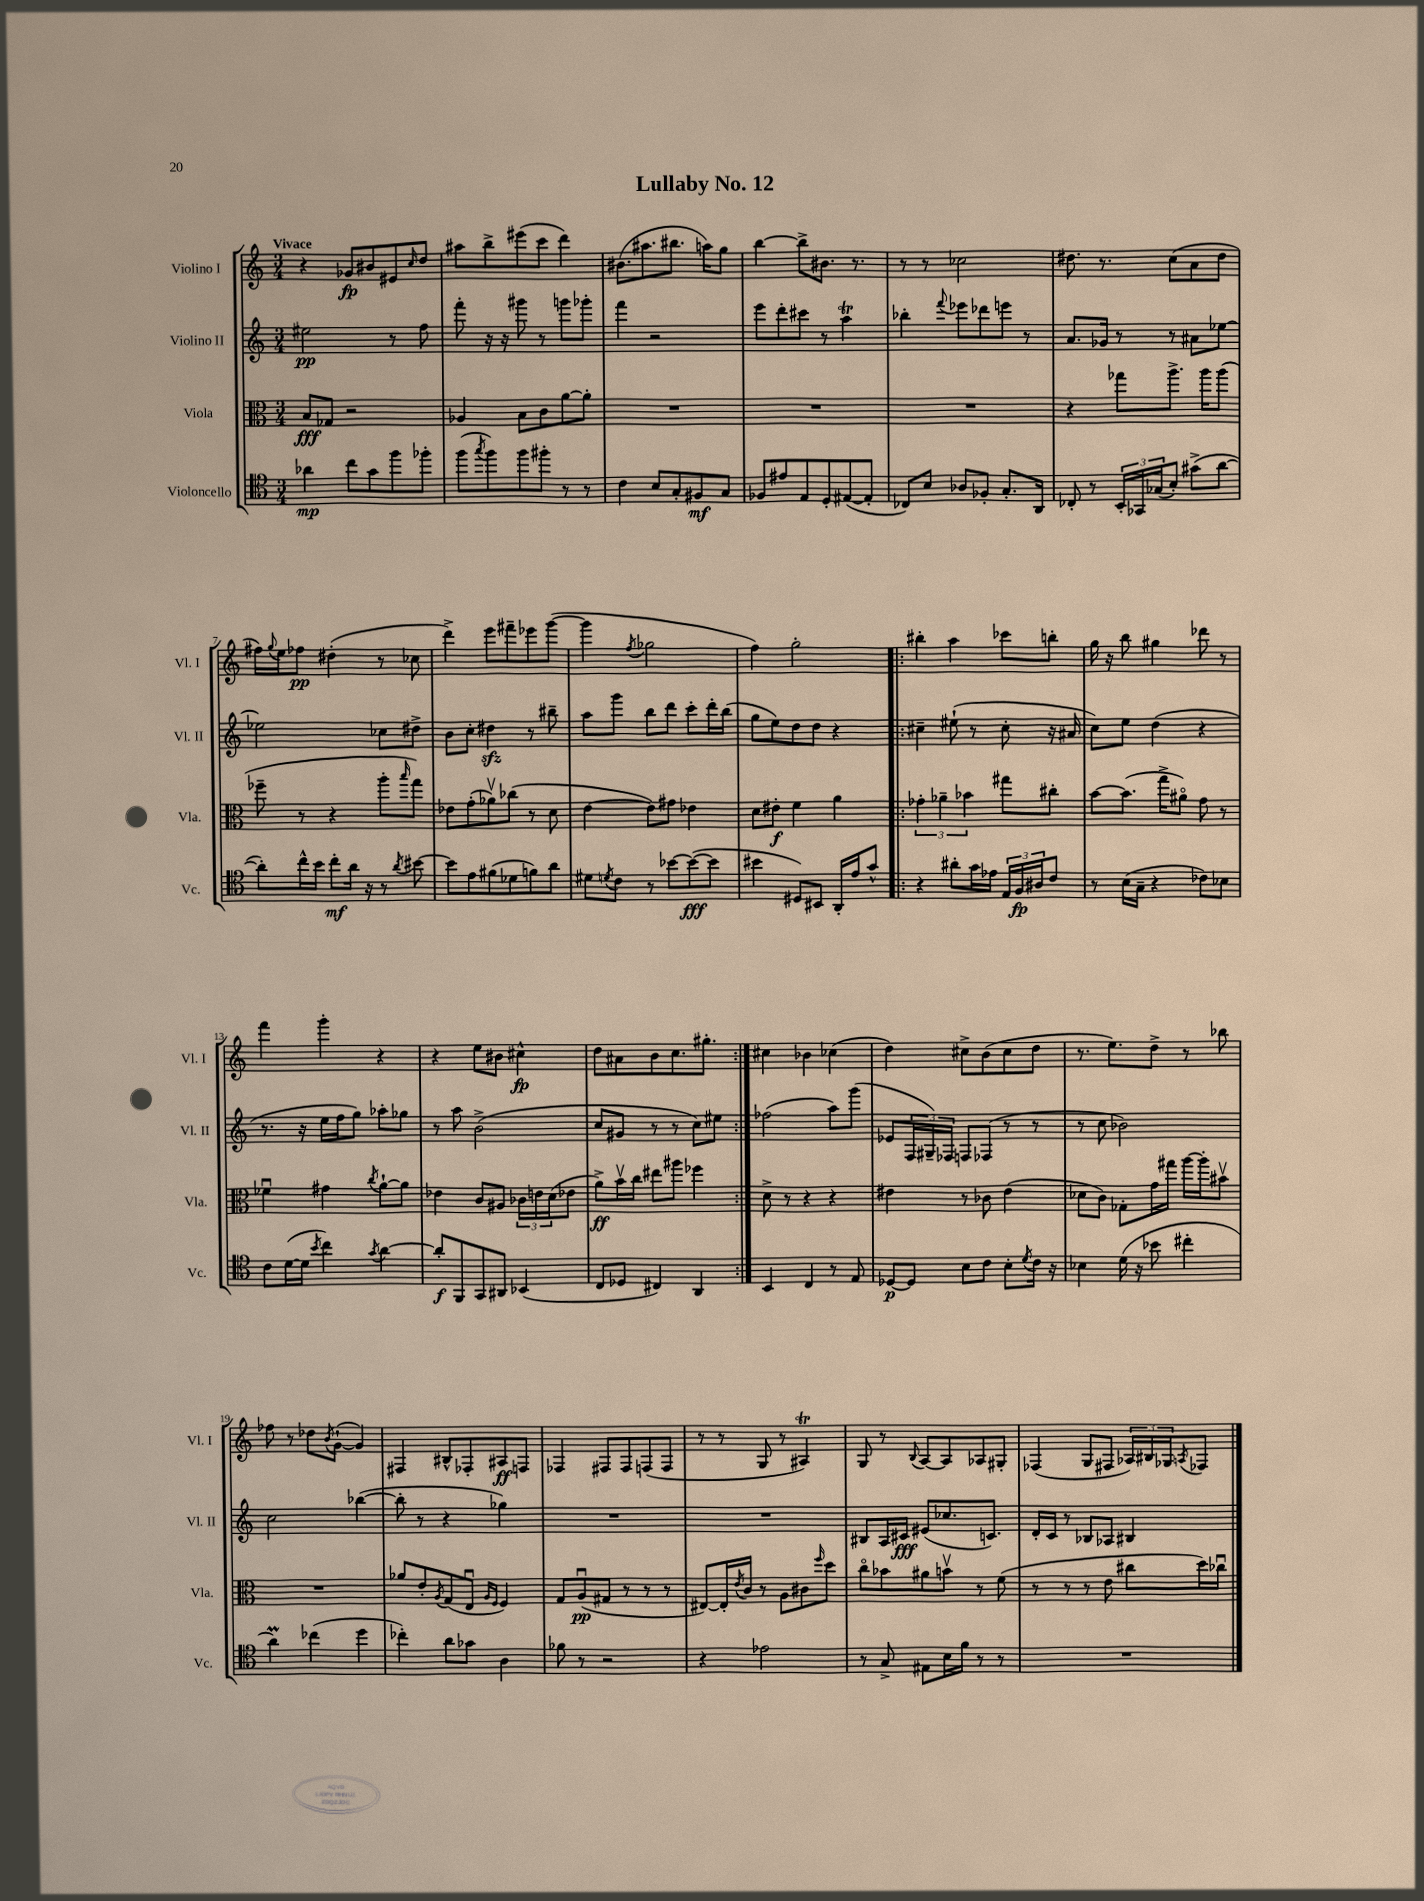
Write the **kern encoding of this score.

**kern	**dynam	**kern	**dynam	**kern	**dynam	**kern	**dynam
*part4	*part4	*part3	*part3	*part2	*part2	*part1	*part1
*staff4	*staff4	*staff3	*staff3	*staff2	*staff2	*staff1	*staff1
*I"Violoncello	*	*I"Viola	*	*I"Violino II	*	*I"Violino I	*
*I'Vc.	*	*I'Vla.	*	*I'Vl. II	*	*I'Vl. I	*
*clefC4	*	*clefC3	*	*clefG2	*	*clefG2	*
*k[]	*	*k[]	*	*k[]	*	*k[]	*
*M3/4	*	*M3/4	*	*M3/4	*	*M3/4	*
=1	=1	=1	=1	=1	=1	=1	=1
!	!	!	!	!	!	!LO:TX:a:B:t=Vivace	!
4a-X\	mp	8B/L	fff	2ee#X\	pp	4r	.
.	.	8G-X/J	.	.	.	.	.
8cc\L	.	2r	.	.	.	8g-X/L	fp
8g\	.	.	.	.	.	8b#X/	.
8ff\	.	.	.	8r	.	8e#X/	.
.	.	.	.	.	.	16qqcc/	.
8ff-X'\J	.	.	.	8ff\	.	8dd/J	.
=2	=2	=2	=2	=2	=2	=2	=2
(8ff\L	.	4A-X/	.	8fff'\	.	8aa#X\L	.
8qgg/	.	.	.	.	.	.	.
8ff\)	.	.	.	16r	.	8bb^\	.
.	.	.	.	16r	.	.	.
8ff\	.	8B\L	.	8ggg#X\	.	(8eee#X\	.
8ff#X'\J	.	8c\	.	8r	.	8ccc\J	.
8r	.	[8a\	.	8gggn\L	.	4ddd\)	.
8r	.	8a'\J]	.	8ggg-X'\J	.	.	.
=3	=3	=3	=3	=3	=3	=3	=3
4c\	.	2.r	.	4fff\	.	(8.b#X\L	.
.	.	.	.	.	.	8.aa#X\	.
8B/L	.	.	.	2r	.	.	.
8G'/	.	.	.	.	.	8.bb#X\J	.
8F#X/	mf	.	.	.	.	.	.
.	.	.	.	.	.	16aan\KL)	.
8G/J	.	.	.	.	.	8gg\J	.
=4	=4	=4	=4	=4	=4	=4	=4
8F-X/L	.	2.r	.	8eee\L	.	[4bb\	.
8e#X/	.	.	.	8ddd'\	.	.	.
8E/	.	.	.	8ccc#X\J	.	8bb^\L]	.
8D'/	.	.	.	8r	.	8.b#X\J	.
([8E#X/	.	.	.	4aaT\	.	.	.
.	.	.	.	.	.	8.r	.
8E#'/J]	.	.	.	.	.	.	.
=5	=5	=5	=5	=5	=5	=5	=5
8C-X/L)	.	2.r	.	4bb-X'\	.	8r	.
8B/J	.	.	.	.	.	8r	.
.	.	.	.	8qqfff/	.	.	.
8A-X/L	.	.	.	8eee-X\L	.	2cc-X\	.
8F-X'/J	.	.	.	8ddd-X\	.	.	.
8.G'/L	.	.	.	8eeen\J	.	.	.
.	.	.	.	8r	.	.	.
16AA/Jk	.	.	.	.	.	.	.
=6	=6	=6	=6	=6	=6	=6	=6
8C-X'/	.	4r	.	8.a/L	.	8.dd#X\	.
8r	.	.	.	.	.	.	.
.	.	.	.	16g-X/Jk	.	8.r	.
24BB'/LL	.	8gg-X\L	.	8r	.	.	.
24GG-X/	.	.	.	.	.	.	.
(24G-X/J	.	.	.	.	.	.	.
8B'/J)	.	8.aa^\J	.	8r	.	(8cc\L	.
(8g#X^\L	.	.	.	8a#X\L	.	8a\	.
.	.	16aa\KL	.	.	.	.	.
[8a\J	.	(8aa\J	.	[8ee-X\J	.	8dd#\J	.
!!LO:LB:g=z
=7	=7	=7	=7	=7	=7	=7	=7
8a'\L])	.	8ff-X~\	.	2ee-X\]	.	16ff#X\LL)	.
.	.	.	.	.	.	8qqgg/	.
.	.	.	.	.	.	16ee\J	.
16cc^^\L	.	8r	.	.	.	8ff-X\J	pp
16b\JJ	.	.	.	.	.	.	.
8cc'\L	mf	4r	.	.	.	(4dd#X'\	.
16a\Jk	.	.	.	.	.	.	.
16r	.	.	.	.	.	.	.
8r	.	8aa'\L	.	8cc-X\L	.	8r	.
8qa/	.	16qqbb/	.	.	.	.	.
[8b#X\	.	8gg\J)	.	8dd#X^\J	.	8cc-X\	.
=8	=8	=8	=8	=8	=8	=8	=8
8b#\L]	.	8e-X\L	.	8b\L	.	4ddd^\)	.
8e\	.	(8g'\	.	8cc'\J	.	.	.
(8f#X\	.	8a-Xv\)	.	4dd#Xzz\	.	8eee\L	.
8d-X\	.	(8cc-X\J	.	.	.	8fff#X~\	.
8fn\)	.	8r	.	8r	.	8eee-X\	.
8a\J	.	8d\	.	8bb#X~\	.	([8ggg\J	.
=9	=9	=9	=9	=9	=9	=9	=9
8d#X\L	.	[4e\	.	8aa\L	.	4ggg\]	.
8qdn/	.	.	.	.	.	.	.
8c\J	.	.	.	8ggg\J	.	.	.
.	.	.	.	.	.	8qff/	.
8r	.	8e\L])	.	8bb\L	.	2gg-X\	.
[8b-X\L	.	8g#X\J	.	8ddd\J	.	.	.
(8b-\_	fff	4e-X\	.	8ccc'\L	.	.	.
8b-\J]	.	.	.	16ddd'\L	.	.	.
.	.	.	.	(16bb\JJ	.	.	.
=10	=10	=10	=10	=10	=10	=10	=10
4b#X\	.	8d\L	.	8gg\L	.	4ff\)	.
.	.	8e#X'\J	f	8ee\)	.	.	.
8D#X/L)	.	4f\	.	8dd\	.	2gg'\	.
8BB#X/J	.	.	.	8dd\J	.	.	.
16AA'/LL	.	4a\	.	4r	.	.	.
16e/J	.	.	.	.	.	.	.
8g^^/J	.	.	.	.	.	.	.
=11!|:	=11!|:	=11!|:	=11!|:	=11!|:	=11!|:	=11!|:	=11!|:
4r	.	6g-X'\	.	4cc#X~\	.	4bb#X'\	.
.	.	6a-X~\	.	.	.	.	.
8a#X'\L	.	.	.	(8ee#X`\	.	4aa\	.
.	.	6b-X\	.	.	.	.	.
16g\L	.	.	.	8r	.	.	.
16e-X\JJ	.	.	.	.	.	.	.
24E/LL	.	8gg#X\L	.	8cc#'\	.	8ccc-X\L	.
24F/	fp	.	.	.	.	.	.
24A#X/J	.	.	.	.	.	.	.
8c/J	.	8cc#X'\J	.	16r	.	8bbn'\J	.
.	.	.	.	16a#X/	.	.	.
=12	=12	=12	=12	=12	=12	=12	=12
8r	.	[8b\L	.	8cc\L)	.	16gg\	.
.	.	.	.	.	.	16r	.
(16B\LL	.	(8.b\J]	.	8ee\J	.	8bb\	.
16G~\JJ	.	.	.	.	.	.	.
4r	.	.	.	(4dd\	.	4gg#X\	.
.	.	16gg^\KL	.	.	.	.	.
.	.	8a#X\J)	.	.	.	.	.
8c-X\L)	.	8g\	.	4r	.	8ddd-X\	.
8B-X\J	.	8r	.	.	.	8r	.
!!LO:LB:g=z
=13	=13	=13	=13	=13	=13	=13	=13
8c\L	.	4f-Xu\	.	8.r	.	4fff\	.
([16d\L	.	.	.	.	.	.	.
16d\JJ]	.	.	.	16r	.	.	.
8qb/	.	.	.	.	.	.	.
4cc\)	.	4g#X\	.	16ee\LL	.	4ggg'\	.
.	.	.	.	16ff\J	.	.	.
.	.	.	.	8gg\J)	.	.	.
8qg/	.	8qcc/	.	.	.	.	.
[4a\	.	[8a`\L	.	8aa-X'\L	.	4r	.
.	.	8a\J]	.	8gg-X\J	.	.	.
=14	=14	=14	=14	=14	=14	=14	=14
8a'/L]	f	4e-X\	.	8r	.	4r	.
8FF/	.	.	.	8aa\	.	.	.
8GG/	.	8c/L	.	(2b^\	.	8ee\L	.
8AA#X/J	.	8A#X/J	.	.	.	8b#X\J	.
(4BB-X/	.	24c-X\LL	.	.	.	4cc#X^^\	fp
.	.	24en\	.	.	.	.	.
.	.	(24d\J	.	.	.	.	.
.	.	8e-X\J	.	.	.	.	.
=15	=15	=15	=15	=15	=15	=15	=15
8C/L	.	8a^\L)	ff	8cc/L	.	8dd\L	.
8D-X/J	.	16bv\L	.	8g#X/J	.	8a#X\	.
.	.	16cc\JJ	.	.	.	.	.
4C#X/)	.	8ee#X\L	.	8r	.	8b\	.
.	.	8aa#X\J	.	8r	.	8.cc\	.
4AA/	.	4ff-X\	.	8cc\L)	.	.	.
.	.	.	.	.	.	8.gg#X'\J	.
.	.	.	.	8ee#X\J	.	.	.
=16:|!	=16:|!	=16:|!	=16:|!	=16:|!	=16:|!	=16:|!	=16:|!
4BB/	.	8d^\	.	(2ff-X\	.	4cc#X\	.
.	.	8r	.	.	.	.	.
4C/	.	4r	.	.	.	4b-X\	.
8r	.	4r	.	8aa\L)	.	(4cc-X\	.
8E/	.	.	.	(8ggg\J	.	.	.
=17	=17	=17	=17	=17	=17	=17	=17
[8D-X/L	p	4e#X\	.	8e-X/L	.	4dd\)	.
8D-/J]	.	.	.	24F/L	.	.	.
.	.	.	.	24G#X~/)	.	.	.
.	.	.	.	24F-X/JJ	.	.	.
8B\L	.	8r	.	8Fn/L	.	8cc#X^\L	.
8c\J	.	8c-X\	.	(8F-X/J	.	(8b\	.
8B'\L	.	(4e#\	.	8r	.	8cc#\	.
8qd/	.	.	.	.	.	.	.
16c\Jk	.	.	.	8r	.	8dd\J	.
16r	.	.	.	.	.	.	.
=18	=18	=18	=18	=18	=18	=18	=18
4B-X\	.	8d-X\L	.	8r	.	8.r	.
.	.	8c\J)	.	8cc\	.	.	.
.	.	.	.	.	.	8.ee\L)	.
(16d\	.	8G-X'\L	.	2b-X\)	.	.	.
16r	.	.	.	.	.	.	.
8b-X\	.	16g\L	.	.	.	8dd^\J	.
.	.	16gg#X\JJ	.	.	.	.	.
4cc#X'\	.	[16aa\LL	.	.	.	8r	.
.	.	16aa'\J]	.	.	.	.	.
.	.	8b#Xv\J	.	.	.	8bb-X\	.
!!LO:LB:g=z
=19	=19	=19	=19	=19	=19	=19	=19
4aM\)	.	2.r	.	2cc\	.	8ff-X\	.
.	.	.	.	.	.	8r	.
(4cc-X\	.	.	.	.	.	8dd-X\L	.
.	.	.	.	.	.	8qb/	.
.	.	.	.	.	.	([8g`\J	.
4dd\	.	.	.	([4bb-X\	.	4g/])	.
=20	=20	=20	=20	=20	=20	=20	=20
4cc-X'\)	.	8a-X/L	.	8bb-'\]	.	4F#X/	.
.	.	8e'/	.	8r	.	.	.
.	.	8qA/	.	.	.	.	.
8a\L	.	(8G/	.	4r	.	8B#X^^/L	.
8g-X\J	.	8Eu/J	.	.	.	8F-X'/	.
.	.	16qqA/LL	.	.	.	.	.
.	.	16qqF/JJ	.	.	.	.	.
4A\	.	4F/)	.	4gg-X\)	.	8A#X/	ff
.	.	.	.	.	.	8Fn/J	.
=21	=21	=21	=21	=21	=21	=21	=21
8f-X\	.	8G/L	.	2.r	.	4F-X/	.
8r	.	(8Au/	pp	.	.	.	.
2r	.	8G#X/J	.	.	.	8F#X/L	.
.	.	8r	.	.	.	8F#/	.
.	.	8r	.	.	.	(8Fn/	.
.	.	8r	.	.	.	8F/J	.
=22	=22	=22	=22	=22	=22	=22	=22
4r	.	[8E#X/L)	.	2.r	.	8r	.
.	.	16E#'/L]	.	.	.	8r	.
.	.	8qe/	.	.	.	.	.
.	.	16c/JJ	.	.	.	.	.
2e-X\	.	8r	.	.	.	8G/	.
.	.	8A\L	.	.	.	8r	.
.	.	8c#X\	.	.	.	4A#Xt/)	.
.	.	16qqff/	.	.	.	.	.
.	.	8dd\J	.	.	.	.	.
=23	=23	=23	=23	=23	=23	=23	=23
8r	.	8cc\L	.	8B#X/L	.	8G/	.
8G^/	.	8b-X\	.	16A/L	.	8r	.
.	.	.	.	16c#X/JJ	fff	.	.
.	.	.	.	.	.	8qqB/	.
8E#X\L	.	8a#X\	.	(8e#X/L	.	[8A/L	.
16B\L	.	8bnv\J	.	8.cc-X/	.	8A/]	.
16f\JJ	.	.	.	.	.	.	.
8r	.	8r	.	.	.	8A-X/	.
.	.	.	.	8.cn/J)	.	.	.
8r	.	(8f\	.	.	.	8G#X'/J	.
=24	=24	=24	=24	=24	=24	=24	=24
2.r	.	8r	.	16d'/LL	.	(4F-X/	.
.	.	.	.	16c/JJ	.	.	.
.	.	8r	.	8r	.	.	.
.	.	8r	.	8B-X/L	.	8G/L	.
.	.	8e\	.	8A-X/J	.	8F#X/J	.
.	.	8cc#X\L	.	4B#X/	.	24A-X/LL)	.
.	.	.	.	.	.	24B#X/	.
.	.	.	.	.	.	24G-X/J	.
.	.	.	.	.	.	8qAn/	.
.	.	16dd\L)	.	.	.	8F-X/J	.
.	.	16cc-Xu\JJ	.	.	.	.	.
==	==	==	==	==	==	==	==
*-	*-	*-	*-	*-	*-	*-	*-
